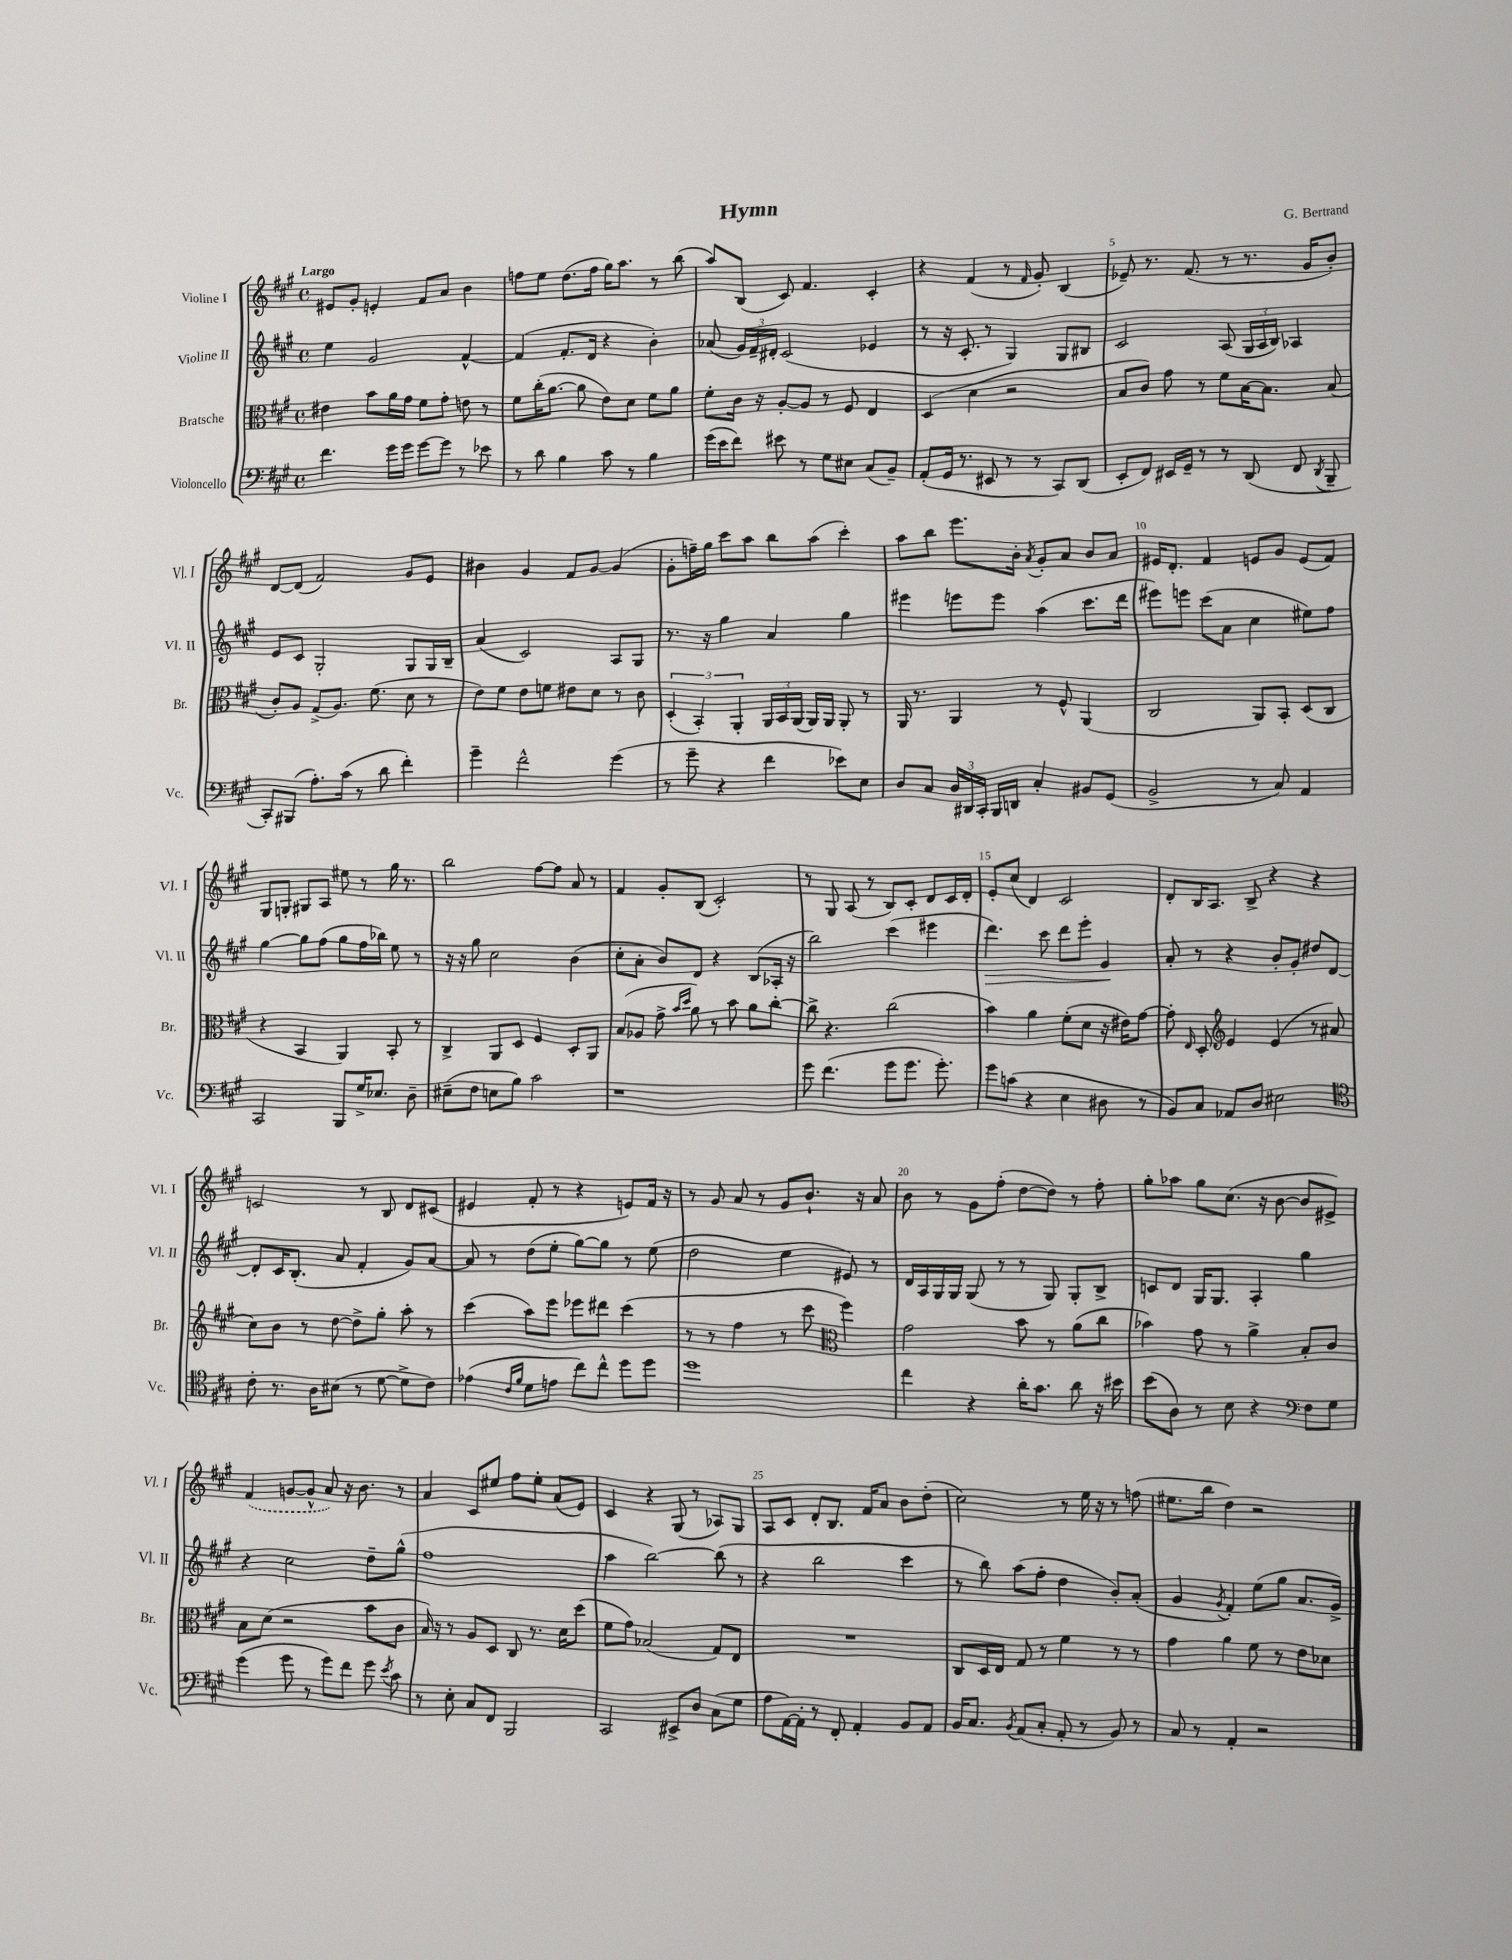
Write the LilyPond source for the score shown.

\header { title = "Hymn" composer = "G. Bertrand" }
<<
\new StaffGroup <<
\new Staff = "s0" \with { instrumentName = "Violine I" shortInstrumentName = "Vl. I" } {
    \clef treble \key a \major \defaultTimeSignature \time 4/4 \tempo "Largo"
    \autoBeamOff eis'8[ gis'8]-. e'4-. fis'8[ a'8] b'4 |
    f''8[ e''8] d''8.[( f''16] gis''16[) a''8.] r8 b''8( |
    a''8[) b8]( cis'8) fis'4. cis'4-. |
    r4 fis'4( r8 \grace { fis'16 } gis'8-.) b4( |
    ees'8--) r8. fis'8.( r8 r8. gis'16[ b'8]-.) |
    d'8[~ d'8]( fis'2) gis'8[ e'8] |
    bis'4 gis'4 fis'8[ gis'8]~ gis'4( |
    gis'8[-. f''16--) gis''16] cis'''8[ a''8] b''8[ a''8]( cis'''4-.) |
    a''8[ b''8] e'''8.[ b'16]-. \acciaccatura { a'8 } gis'8[-. a'8] b'8[ a'8] |
    eis'16[ d'8.]-. fis'4 e'8[ gis'8] e'8[( fis'8]) |
    gis8[ g8]-. gis8[ a8] eis''8 r8 gis''16 r8. |
    b''2 fis''8[~ fis''8] a'8 r8 |
    fis'4 gis'8[-. b8]( cis'2-.) |
    r8 gis8 a8( r8 b8[) cis'8]-. d'8[ cis'16 d'16]-. |
    e'8[-. cis''8]( d'4) cis'2 |
    d'8[-. b16 a8.] b8-> r4 r4 |
    c'2 r8 b8 d'8[ cis'8]( |
    eis'4 fis'8-. r8 r4 e'8[) fis'16] r16 |
    r8 gis'8 a'8 r8 gis'8[ b'8.]-! r16 a'8 |
    b'8 r8 gis'8[ fis''8]-.( d''8[~ d''8]) r8 fis''8-. |
    gis''8[-. aes''8] gis''8[ cis''8.]( r16 b'8~ b'8[ eis'8]->) |
    \once \slurDashed fis'4( g'8[~ g'8]-^ a'8) r16 b'8. r8 |
    a'4 cis'8[ eis''8] fis''8[ eis''8]-. a'8[( e'8]) |
    cis'4 r4 gis8( r8 aes8[) gis8] |
    a8[ cis'8] d'8[-. b8.] fis'16[ a'8] b'8[ d''8]-.( |
    cis''2) r8 e''16 r16 r8 f''8( |
    eis''8.[ b''16] d''4) r2 \bar "|." |
}
\new Staff = "s1" \with { instrumentName = "Violine II" shortInstrumentName = "Vl. II" } {
    \clef treble \key a \major \defaultTimeSignature \time 4/4
    \autoBeamOff e''4 gis'2 fis'4~-^ |
    fis'4( fis'8.[-. d'16] r4 b'4-.) |
    aes'8( \tuplet 3/2 { gis'16[) fis'16-- dis'16]-. } cis'2( ees'4 |
    r8 r16 cis'8.-. r8 gis4) gis8[ bis8] |
    cis'2 a8( \tuplet 3/2 { gis16[ a16 b16]) } aes4 |
    e'8[ cis'8] gis2-. gis8[ gis16 b16]-- |
    a'4( cis'2) a8[ gis8] |
    r8. r16 gis''4 a'4 gis''4 |
    eis'''4 e'''8[ e'''8] a''4( cis'''8.[ d'''16] |
    eis'''8[) e'''8] cis'''8[( a'8] cis''4 eis''8[) fis''8] |
    gis''4~ gis''8[ fis''8]( gis''8[ fis''16 bes''16]) e''8 r8 |
    r16 r16 gis''8 cis''2 b'4( |
    cis''8[-. a'8]-. b'8[) d'8] r4 b8[( aes16]-. r16 |
    b''2) cis'''4( eis'''4 |
    d'''4.\>) cis'''8 d'''8[ e'''8]-. gis'4\! |
    a'8-. r8 r4 b'8[-. gis'8]-. dis''8[ d'8]~ |
    d'8[-. cis'16 b8.]-.( a'8 fis'4-. gis'8[) a'8]~ |
    a'8 r8 d''8[( e''8]-. gis''8[~) gis''8] r8 e''8( |
    d''2 e''4 eis'8) r8 |
    d'16[ a16 gis16 gis16] gis8( r8 r8 gis8) gis8[-. b8]-> |
    c'8[ d'8] gis16[ gis8.] a4-. gis''4 |
    r4 cis''2 d''8[-- gis''8]-^( |
    fis''1 |
    a''4 b''2~) b''8( r8 |
    r4 b''2 cis'''4 |
    r8 b''8) a''8[( fis''8]-. d''4 b'8[-.) a'8]-.( |
    gis'4 \acciaccatura { gis'8 } fis'4-.) e''8[( gis''8] a'8.[ gis'16]->) \bar "|." |
}
\new Staff = "s2" \with { instrumentName = "Bratsche" shortInstrumentName = "Br." } {
    \clef alto \key a \major \defaultTimeSignature \time 4/4
    \autoBeamOff eis'4 b'8[ a'16 gis'16] fis'8[ gis'8]-. e'8 r8 |
    fis'8[ cis''16-.( a'8.]~ a'8 e'8[) d'8] fis'8[ a'8] |
    fis'8[-. cis'16] r16 a8[~-. a8] r8 fis8 e4 |
    d4( d'4 r2 |
    b8[ cis'8]) gis'8 r8 fis'8[ b16~ b8.] b8( |
    cis'8[-.) a8] gis8[->( a8.]) fis'8.( d'8 r8 |
    e'8[) fis'8] e'8[ f'8] eis'8[ d'8] r8 cis'8 |
    \tuplet 3/2 { d4-.( b,4-.) a,4-. } \tuplet 3/2 { a,16[ b,16 a,16]( } a,16[) a,16] a,8-. r8 |
    a,16 r8. a,4 r8 fis8-^ a,4( |
    cis2 a,8[) b,8]-. d8[( cis8] |
    r4 b,4 a,4) b,8-. r8 |
    cis4-> a,8[ d8] fis4 d8[-. a,8] |
    b8[( aes8] gis'8-> \grace { b'16[ d''16] } a'8) r8 b'8 a'8[ cis''8]~-. |
    cis''8-> r4. cis''2( |
    b'4) a'4 fis'8[-.( d'8] r16 eis'16[) gis'8]~ |
    gis'8-. \grace { e16 } d8-. \clef treble e'4 e'4( r8 ais'8 |
    cis''8[) b'8] r8 d''8~ d''8[-> gis''8]-. a''8-. r8 |
    cis'''4( a''8[) e'''8] ees'''8[ dis'''8] cis'''4( |
    r8 r8 fis''4 r8 cis'''8 \clef alto fis''4) |
    gis'2 b'8 r8 a'8[( cis''8] |
    bes'4) gis'8 r8 a'4-> b8[-. cis'8] |
    b8[ d'8]( r2 b'8[ cis'8] |
    b16) r16 r8 a8[ d8] cis8 r8. d'16[ d''8]( |
    fis'8[ gis'8]) bes2( gis8[) e8] |
    R1 |
    cis8[ d16 e16] gis8 r8 fis'4 r8 r8 |
    gis'4 a'4 fis'8 r8 e'8[ des'8] \bar "|." |
}
\new Staff = "s3" \with { instrumentName = "Violoncello" shortInstrumentName = "Vc." } {
    \clef bass \key a \major \defaultTimeSignature \time 4/4
    \autoBeamOff fis'4. gis'16[ gis'16] gis'8[~ gis'8] r8 ees'8 |
    r8 d'8 b4 cis'8 r8 b4 |
    gis'16[( e'16 fis'8]) eis'8 r8 gis8[ eis8] cis8[( b,8]--) |
    a,8[-.( gis,16] r8. eis,8 r8 r8 cis,8[) d,8]( |
    e,8[-. fis,8]) eis,16[ gis,16]-- r8 r8 d,8( fis,8 \acciaccatura { d,8 } b,,8-- |
    cis,8[-.) bis,,8]( a8.[-.) cis'16]( r8 d'8 fis'4-.) |
    gis'4-- fis'2-^ gis'4( |
    r8 gis'8-- r4 fis'4 ees'8[) e8] |
    d8[ cis8] \tuplet 3/2 { d16[ dis,16 cis,16]-. } b,,16[ d,16] cis4-. bis,8[ gis,8]( |
    b,2-> r8 cis8) a,4 |
    cis,2 b,,8[ gis16-> ees8.] d8-- |
    eis8[--( fis8] e8[ b8]) cis'2 |
    r1 |
    gis'8 fis'4.( gis'8[ gis'8.] gis'8.-.) |
    gis'8[ c'8]( r4 e4 dis8 r8 |
    b,8[) cis8] aes,8[ d8] eis2 |
    \clef tenor cis'8-. r8. a16[ bis8]( r8 d'8~ d'8[-> cis'8]) |
    ees'4( \grace { cis'16[ fis'16] } d'8[ e'8] cis''8[) cis''8]-^ d''8[ d''8] |
    d''1 |
    cis''4 r4 a'16[-. gis'8.] a'8 r16 bis'16 |
    b'8[( a8]) r8 b8 r4 \clef bass fis8[ gis8] |
    gis'4( gis'8 r8 gis'8[) fis'8] gis'8 \acciaccatura { e'8 } cis'8 |
    r8 e8-. cis8[ fis,8] b,,2 |
    cis,2 eis,8[-> d8] cis8[( gis8] |
    a8[ a,16~) a,16]-. r8 fis,8-. a,4-. b,8[ a,8] |
    b,16[ cis8.] \acciaccatura { b,8 } a,8[( cis8]-. a,8-. r8 b,8) r8 |
    cis8 r8 a,4-. r2 \bar "|." |
}
>>
>>
\layout { \context { \Score \override BarNumber.break-visibility = ##(#f #t #t) barNumberVisibility = #(every-nth-bar-number-visible 5) } }
